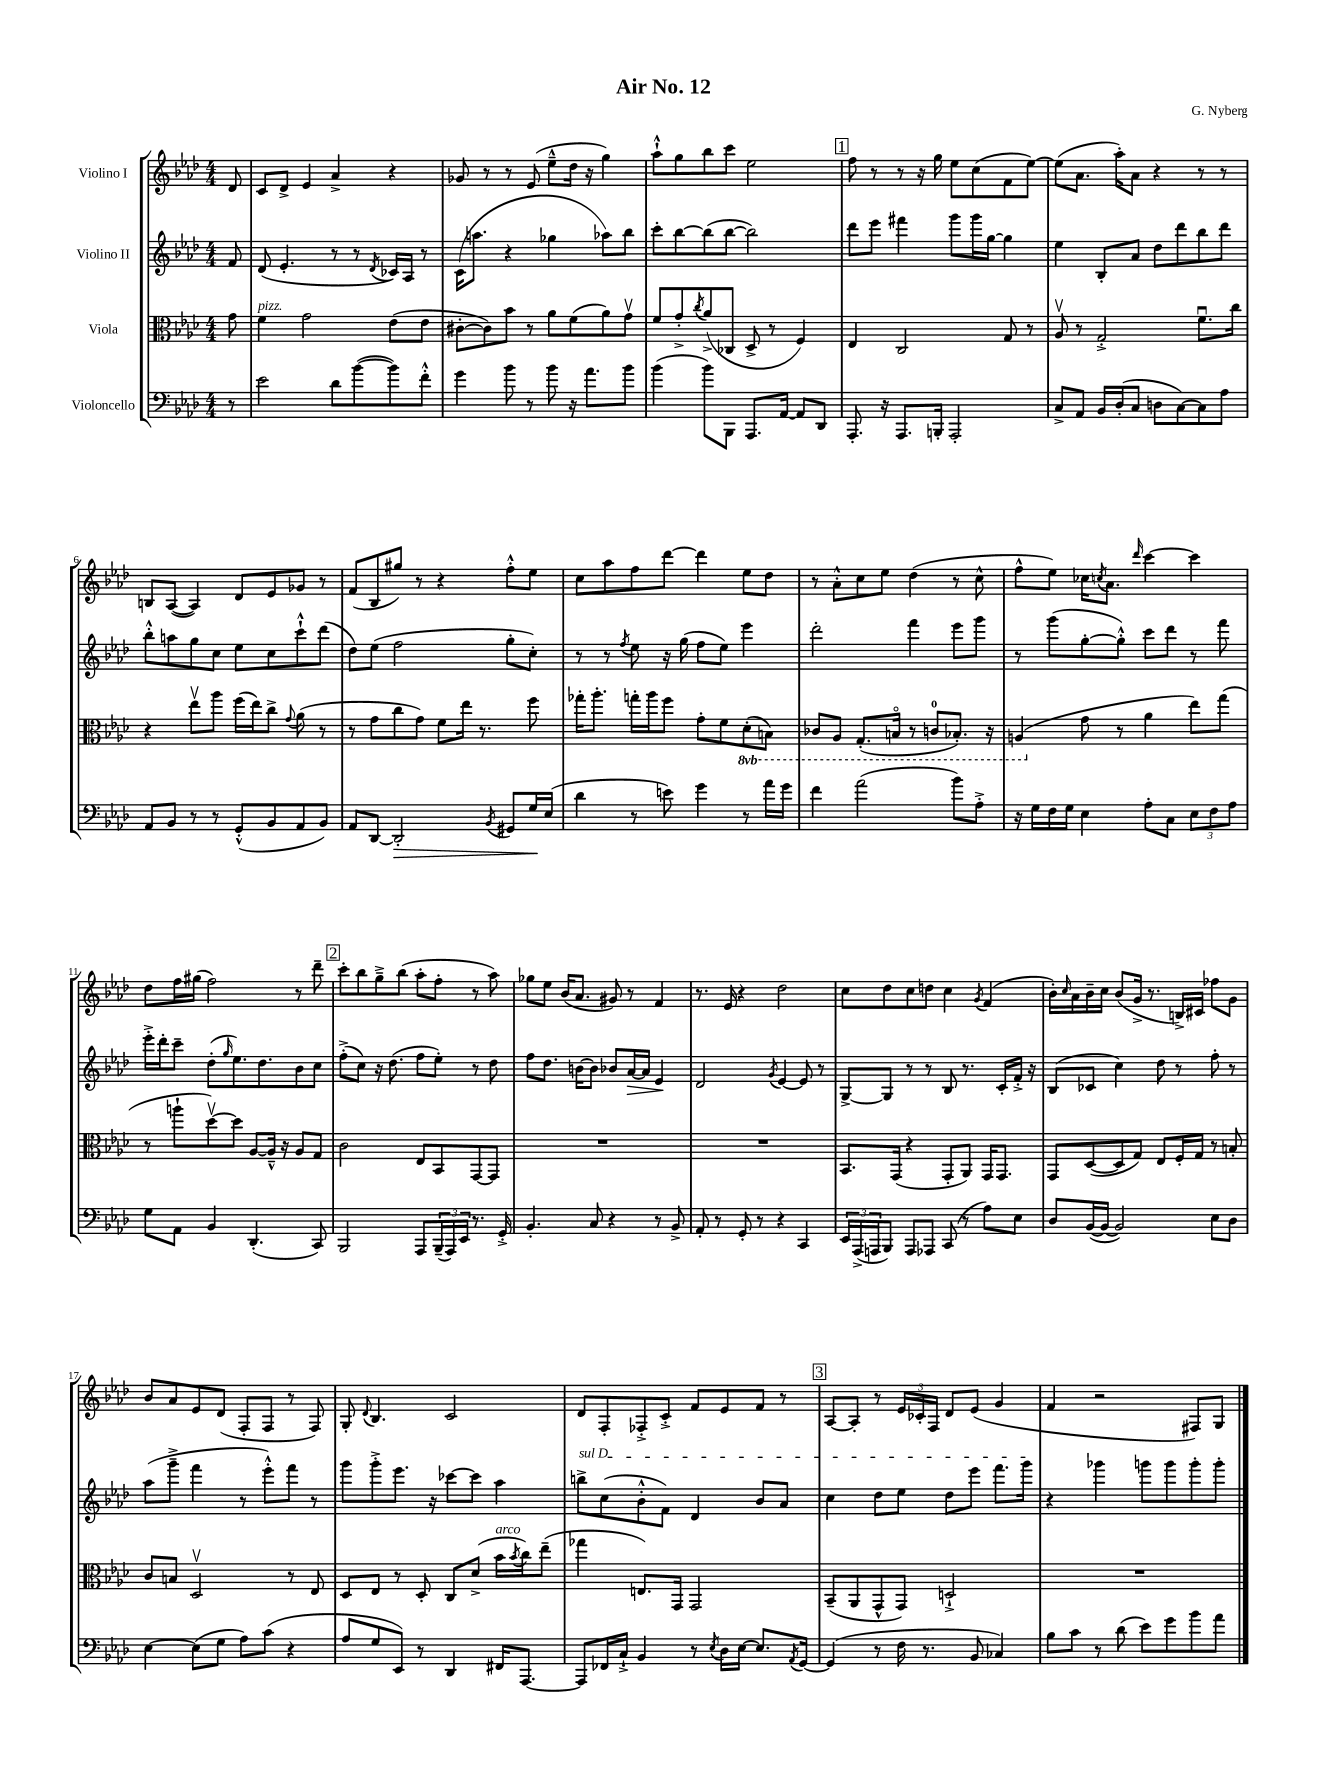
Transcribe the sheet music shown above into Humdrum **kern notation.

**kern	**kern	**kern	**kern
*staff4	*staff3	*staff2	*staff1
*clefF4	*clefC3	*clefG2	*clefG2
*k[b-e-a-d-]	*k[b-e-a-d-]	*k[b-e-a-d-]	*k[b-e-a-d-]
*M4/4	*M4/4	*M4/4	*M4/4
8r	8g	8f	8d-
=	=	=	=
2e-	4f	(8d-	8c
.	.	4.e-'	8d-^
.	2g	.	4e-
8d-	.	8r	4a-^
([8b-	.	8r	.
.	.	8qd-	.
8b-])	(8e-	16c-)	4r
.	.	16A-	.
8f'^^	8e-	8r	.
=	=	=	=
4g	[8c#'	(16c	8g-
.	.	8.aa	.
.	8c#])	.	8r
8b-	8b-	4r	8r
8r	8r	.	(8e-
8b-	8a-	4gg-	8ee-~^^
16r	(8f	.	16dd-
8.a-	.	.	16r
.	8a-)	8aa-)	4gg)
8b-	8gv	8bb-	.
=	=	=	=
(4b-	8f	8ccc'	8aa-`^^
.	8g'^	[8bb-	8gg
.	8qcc	.	.
8b-)	(8a-^	(8bb-]	8bb-
8BBB-	8C-	[8bb-	8ccc
8.AAA-	8D-^	2bb-])	2ee-
.	8r	.	.
[16AA-	.	.	.
8AA-]	4F)	.	.
8DD-	.	.	.
=	=	=	=
8.AAA-'	4E-	8ddd-	8ff
.	.	8eee-	8r
16r	.	.	.
8.AAA-	2C	4fff#	8r
.	.	.	16r
16BBB'	.	.	16gg
2AAA-'	.	8ggg	8ee-
.	.	16ggg	(8cc
.	.	[16gg	.
.	8G	4gg]	8f
.	8r	.	[8ee-)
=	=	=	=
8C^	8A-v	4ee-	(8ee-]
8AA-	8r	.	8.a-
16BB-	2G'^	8B-'	.
(16D-'	.	.	16aa-')
8C	.	8a-	8a-
8D	.	8dd-	4r
[8C)	.	8ddd-	.
8C]	8.fu	8bb-	8r
8A-	.	8ddd-	8r
.	16cc	.	.
=	=	=	=
8AA-	4r	8bb-'^^	8B
8BB-	.	8aa	([8A-
8r	8ee-v	8gg	4A-])
8r	8aa-	8cc	.
(8GG'^^	(16ff	8ee-	8d-
.	16ee-)	.	.
8BB-	8cc^	8cc	8e-
.	8qqg	.	.
8AA-	(8a-	8ccc`^^	8g-
8BB-)	8r	(8ddd-	8r
=	=	=	=
8AA-	8r	8dd-)	(8f
[8DD-	8g	(8ee-	8B-
2DD-']	8cc	2ff	8gg#)
.	8g)	.	8r
.	8f	.	4r
.	16ee-	.	.
.	8.r	.	.
8qBB-	.	.	.
8GG#	.	8gg'	8ff'^^
16G	8ff	8cc')	8ee-
(16E-	.	.	.
=	=	=	=
4d-	16gg-'	8r	8cc
.	8.aa-'	.	.
.	.	8r	8aa-
.	.	8qff	.
8r	16gg'	8ee-	8ff
.	16aa-	.	.
8e)	8ff	16r	[8ddd-
.	.	(16gg	.
4g	8g'	8ff	4ddd-]
.	8f	8ee-)	.
8r	(8D-'	4eee-	8ee-
16a-	8BB)	.	8dd-
16g	.	.	.
=	=	=	=
4f	8C-	2ddd-'	8r
.	8AA-	.	8a-'^^
(2a-	(8.GG'	.	8cc
.	.	.	8ee-
.	16BBo	.	.
.	8r	4fff	(4dd-
.	8C	.	.
8b-)	8.BB-')	8eee-	8r
8A-'^	.	8ggg	8cc^^
.	16r	.	.
=	=	=	=
16r	(4AA	8r	8ff^^
16G	.	.	.
16F	.	(8ggg	8ee-)
16G	.	.	.
4E-	8g	[8gg'	16cc-
.	.	.	8qcc
.	.	.	8.a-
.	8r	8gg'^^])	.
.	.	.	16qqddd-
8A-'	4a-	8ccc	[4ccc
8C	.	8ddd-	.
12E-	8ee-)	8r	4ccc]
12F	.	.	.
.	(8gg	8fff	.
12A-	.	.	.
=	=	=	=
8G	8r	16eee-'^	8dd-
.	.	16ddd-'	.
8AA-	8aa`	8ccc~	16ff
.	.	.	(16gg#
4BB-	[8dd-v)	(8dd-'	2ff)
.	.	16qqgg	.
.	8dd-]	8.ee-)	.
(4.DD-'	[8A-	.	.
.	.	8.dd-	.
.	16A-~^^]	.	.
.	16r	.	.
.	8A-	8b-	8r
8CC)	8G	8cc	8ddd-~
=	=	=	=
2BBB-	2c	(8ff'^	8ccc'
.	.	8cc)	8bb-
.	.	16r	8gg~^
.	.	(8.dd-	.
.	.	.	(8bb-
8AAA-	8E-	8ff	8aa-'
(24BBB-~	8BB-	8ee-')	8ff'
24AAA-)	.	.	.
24EE-	.	.	.
8.r	[8GG	8r	8r
.	8GG]	8dd-	8aa-)
16GG'^	.	.	.
=	=	=	=
4.BB-'	1r	8ff	8gg-
.	.	8.dd-	8ee-
.	.	.	(16b-
.	.	[16b	8.a-
8C	.	8b]	.
4r	.	8b-	8g#)
.	.	[16a-	8r
.	.	16a-]	.
8r	.	4e-	4f
8BB-^	.	.	.
=	=	=	=
8AA-'	1r	2d-	8.r
8r	.	.	.
.	.	.	16e-
8GG'	.	.	4r
8r	.	.	.
.	.	8qg	.
4r	.	[4e-	2dd-
4CC	.	8e-]	.
.	.	8r	.
=	=	=	=
24EE-	8.BB-	[8G^	8cc
(24AAA-^	.	.	.
24AAA	.	.	.
8BBB-)	.	8G]	8dd-
.	(16GG	.	.
8AAA	4r	8r	8cc
8AAA-	.	8r	8dd
(8CC	8GG'	8B-	4cc
8r	8AA-)	8.r	.
.	.	.	8qg
8A-)	16GG	.	(4f
.	8.GG	16c'	.
8E-	.	16f'^	.
.	.	16r	.
=	=	=	=
8D-	8GG	(8B-	16b-')
.	.	.	16qqcc
.	.	.	16a-
([16BB-	([8D-	8c-	16b-~
16BB-_	.	.	16cc
2BB-])	8D-]	4cc)	(8b-
.	8G)	.	16g^
.	.	.	8.r
.	8E-	8dd-	.
.	16F'	8r	16B^)
.	16G	.	16c#
8E-	8r	8ff'	8ff-
8D-	8B'	8r	8g
=	=	=	=
[4E-	8c	(8aa-	8b-
.	8B	8ggg~^	8a-
(8E-]	2D-v	4fff	8e-
8G	.	.	(8d-
8A-)	.	8r	8F'
(8c	.	8eee-'^^)	8F
4r	8r	8fff	8r
.	8E-	8r	8F)
=	=	=	=
8A-	8D-	8ggg	8G'
.	.	.	8qqd-
8G	8E-	8ggg'^	4.B-
8EE-)	8r	8.eee-	.
8r	8D-'	.	.
.	.	16r	.
4DD-	8C	[8ccc-	2c
.	(8d-^	8ccc-]	.
16FF#	16b-	4aa-	.
.	8qb-	.	.
[8.AAA-	16cc)	.	.
.	(8ee-~	.	.
=	=	=	=
8AAA-]	4gg-	8bb^	8d-
16FF-	.	(8cc	8F'
16C`^	.	.	.
4BB-	8.E)	8b-'^^	8F-'^
.	.	8f)	8c'^
.	16GG	.	.
8r	2GG	4d-	8f
8qE-	.	.	.
16D-	.	.	8e-
[16E-	.	.	.
8.E-]	.	8b-	8f
.	.	8a-	8r
8qAA-	.	.	.
[16GG	.	.	.
=	=	=	=
(4GG]	(8BB-~	4cc	[8A-
.	8AA-	.	8A-']
8r	8GG^^	8dd-	8r
16F	8GG)	8ee-	24e-
.	.	.	24c-'
8.r	.	.	.
.	.	.	24F
.	2D`^	8dd-	8d-
8BB-	.	8eee-	(8e-
4C-)	.	8.fff	4g
.	.	16ggg	.
=	=	=	=
8B-	1r	4r	4f
8c	.	.	.
8r	.	4ggg-	2r
(8d-	.	.	.
8e-)	.	8ggg	.
8g	.	8ggg	.
8b-	.	8ggg'	8F#)
8a-	.	8ggg'	8G
==	==	==	==
*-	*-	*-	*-
